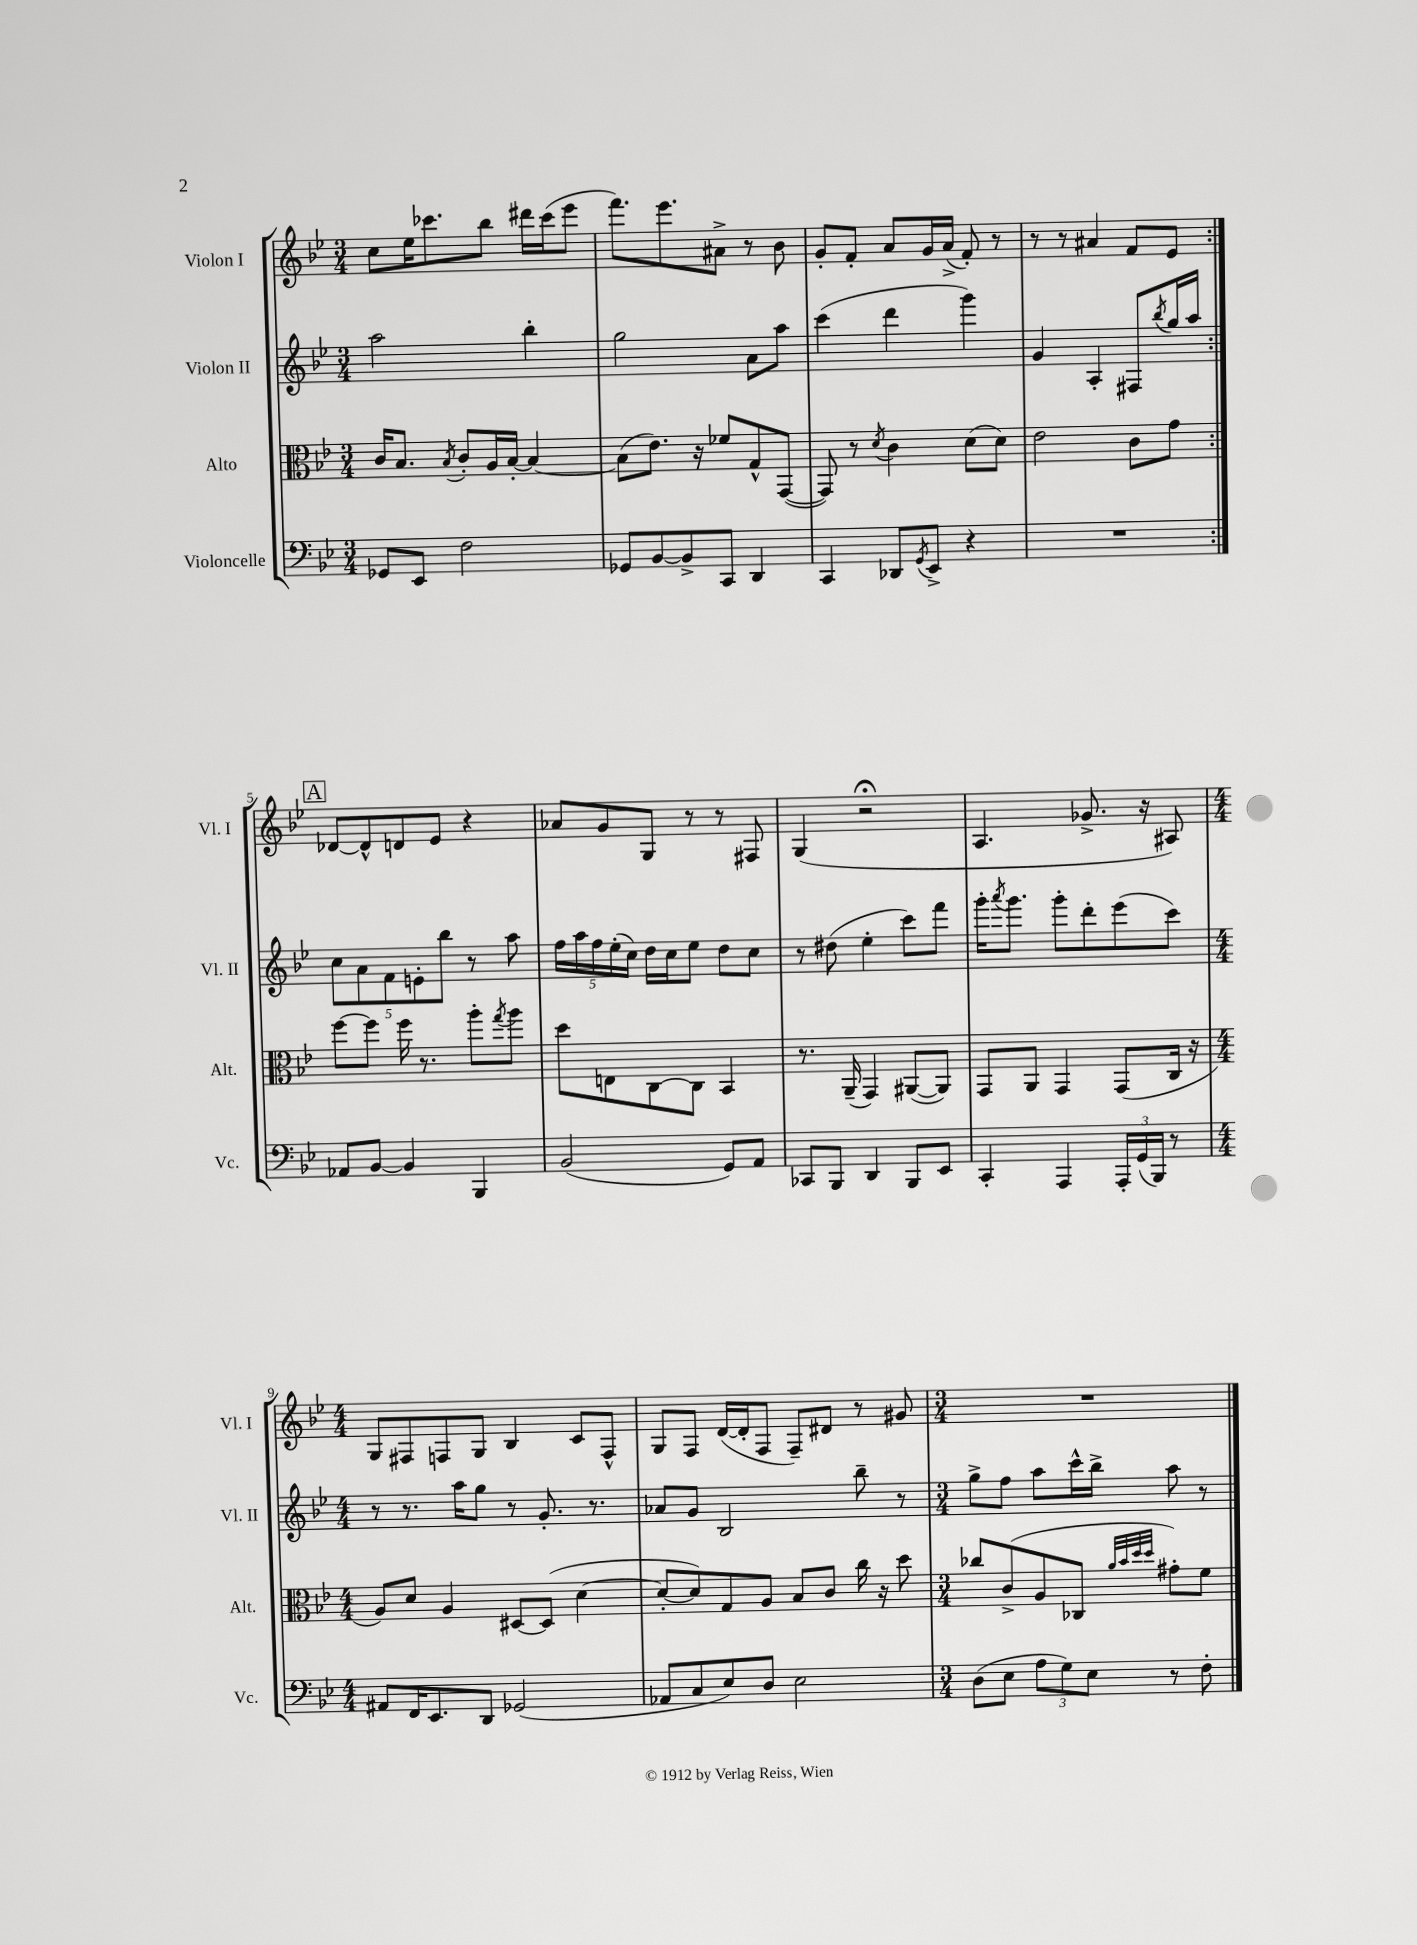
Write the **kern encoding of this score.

**kern	**kern	**kern	**kern
*staff4	*staff3	*staff2	*staff1
*clefF4	*clefC3	*clefG2	*clefG2
*k[b-e-]	*k[b-e-]	*k[b-e-]	*k[b-e-]
*M3/4	*M3/4	*M3/4	*M3/4
8GG-	16c	2aa	8cc
.	8.B-	.	.
8EE-	.	.	16ee-
.	.	.	8.ccc-
.	8qB-	.	.
2F	8c'	.	.
.	16A	.	8bb-
.	[16B-'	.	.
.	4B-_	4bb-'	16ddd#
.	.	.	(16ccc-
.	.	.	8eee-
=	=	=	=
8GG-	(8B-]	2gg	8.fff)
[8BB-	8.e-)	.	.
.	.	.	8.eee-
8BB-^]	.	.	.
.	16r	.	.
8CC	8f-	.	8a#^
4DD	8G^^	8a	8r
.	([8GG	8aa	8b-
=	=	=	=
4CC	8GG])	(4ccc	8g'
.	8r	.	8f'
.	8qd	.	.
8DD-	4c	4ddd	8a
8qGG	.	.	.
8EE-^	.	.	16g
.	.	.	(16a^
4r	(8d	4ggg)	8f')
.	8d)	.	8r
=	=	=	=
2.r	2e-	4g	8r
.	.	.	8r
.	.	4A'	4a#
.	8c	8F#	8f
.	.	8qbb-	.
.	8g	16gg	8e-
.	.	16aa	.
=:|!	=:|!	=:|!	=:|!
8AA-	[8ff	10cc	[8d-
.	.	10a	.
[8BB-	8ff]	.	8d-^^]
.	.	10f	.
4BB-]	16ff	.	8d
.	.	10e'	.
.	8.r	.	.
.	.	.	8e-
.	.	10bb-	.
4BBB-	8aa'	8r	4r
.	8qgg	.	.
.	8aa	8aa	.
=	=	=	=
(2BB-	8dd	20ff	8a-
.	.	20aa	.
.	.	20ff	.
.	8E	.	8g
.	.	(20ee-'	.
.	.	20cc)	.
.	[8C	16dd	8G
.	.	16cc	.
.	8C]	8ee-	8r
8GG)	4BB-	8dd	8r
8AA	.	8cc	8F#
=	=	=	=
8CC-	8.r	8r	(4G
8BBB-	.	(8dd#	.
.	(16AA~	.	.
4DD	4GG)	4ee-'	2r;
8BBB-	([8AA#	8ccc)	.
8EE-	8AA#])	8fff	.
=	=	=	=
4CC'	8GG	16ggg'	4.A
.	.	8qaaa	.
.	.	8.ggg	.
.	8AA	.	.
4AAA	4GG	8ggg'	.
.	.	8ddd'	8.g-^
24AAA'	(8GG	(8eee-	.
(24GG	.	.	.
.	.	.	16r
24BBB-)	.	.	.
8r	16C	8ccc)	8A#)
.	16r	.	.
=	=	=	=
*M4/4	*M4/4	*M4/4	*M4/4
8AA#	8A)	8r	8G
16FF	8d	8.r	8F#
8.EE-	.	.	.
.	4A	.	8F
.	.	16aa	.
8DD	.	8gg	8G
(2GG-	[8D#	8r	4B-
.	(8D#]	8.g'	.
.	[4d	.	8c
.	.	8.r	.
.	.	.	8F^^
=	=	=	=
8AA-	8d'_	8a-	8G
8C	8d])	8g	8F
8E-)	8G	2B-	([16d
.	.	.	16d']
8D	8A	.	8F
2E-	8B-	.	8F~)
.	8c	.	8d#
.	16cc	8bb-~	8r
.	16r	.	.
.	8dd	8r	8g#
=	=	=	=
*M3/4	*M3/4	*M3/4	*M3/4
(8D	8cc-	8gg^	2.r
8E-	(8c^	8ff	.
12A	8A	8aa	.
12G)	.	.	.
.	8C-	16ccc^^	.
12E-	.	.	.
.	.	16bb-^	.
.	32qqa	.	.
.	32qqb-	.	.
.	32qqdd	.	.
.	32qqdd	.	.
8r	8g#')	8aa	.
8F'	8f	8r	.
==	==	==	==
*-	*-	*-	*-
